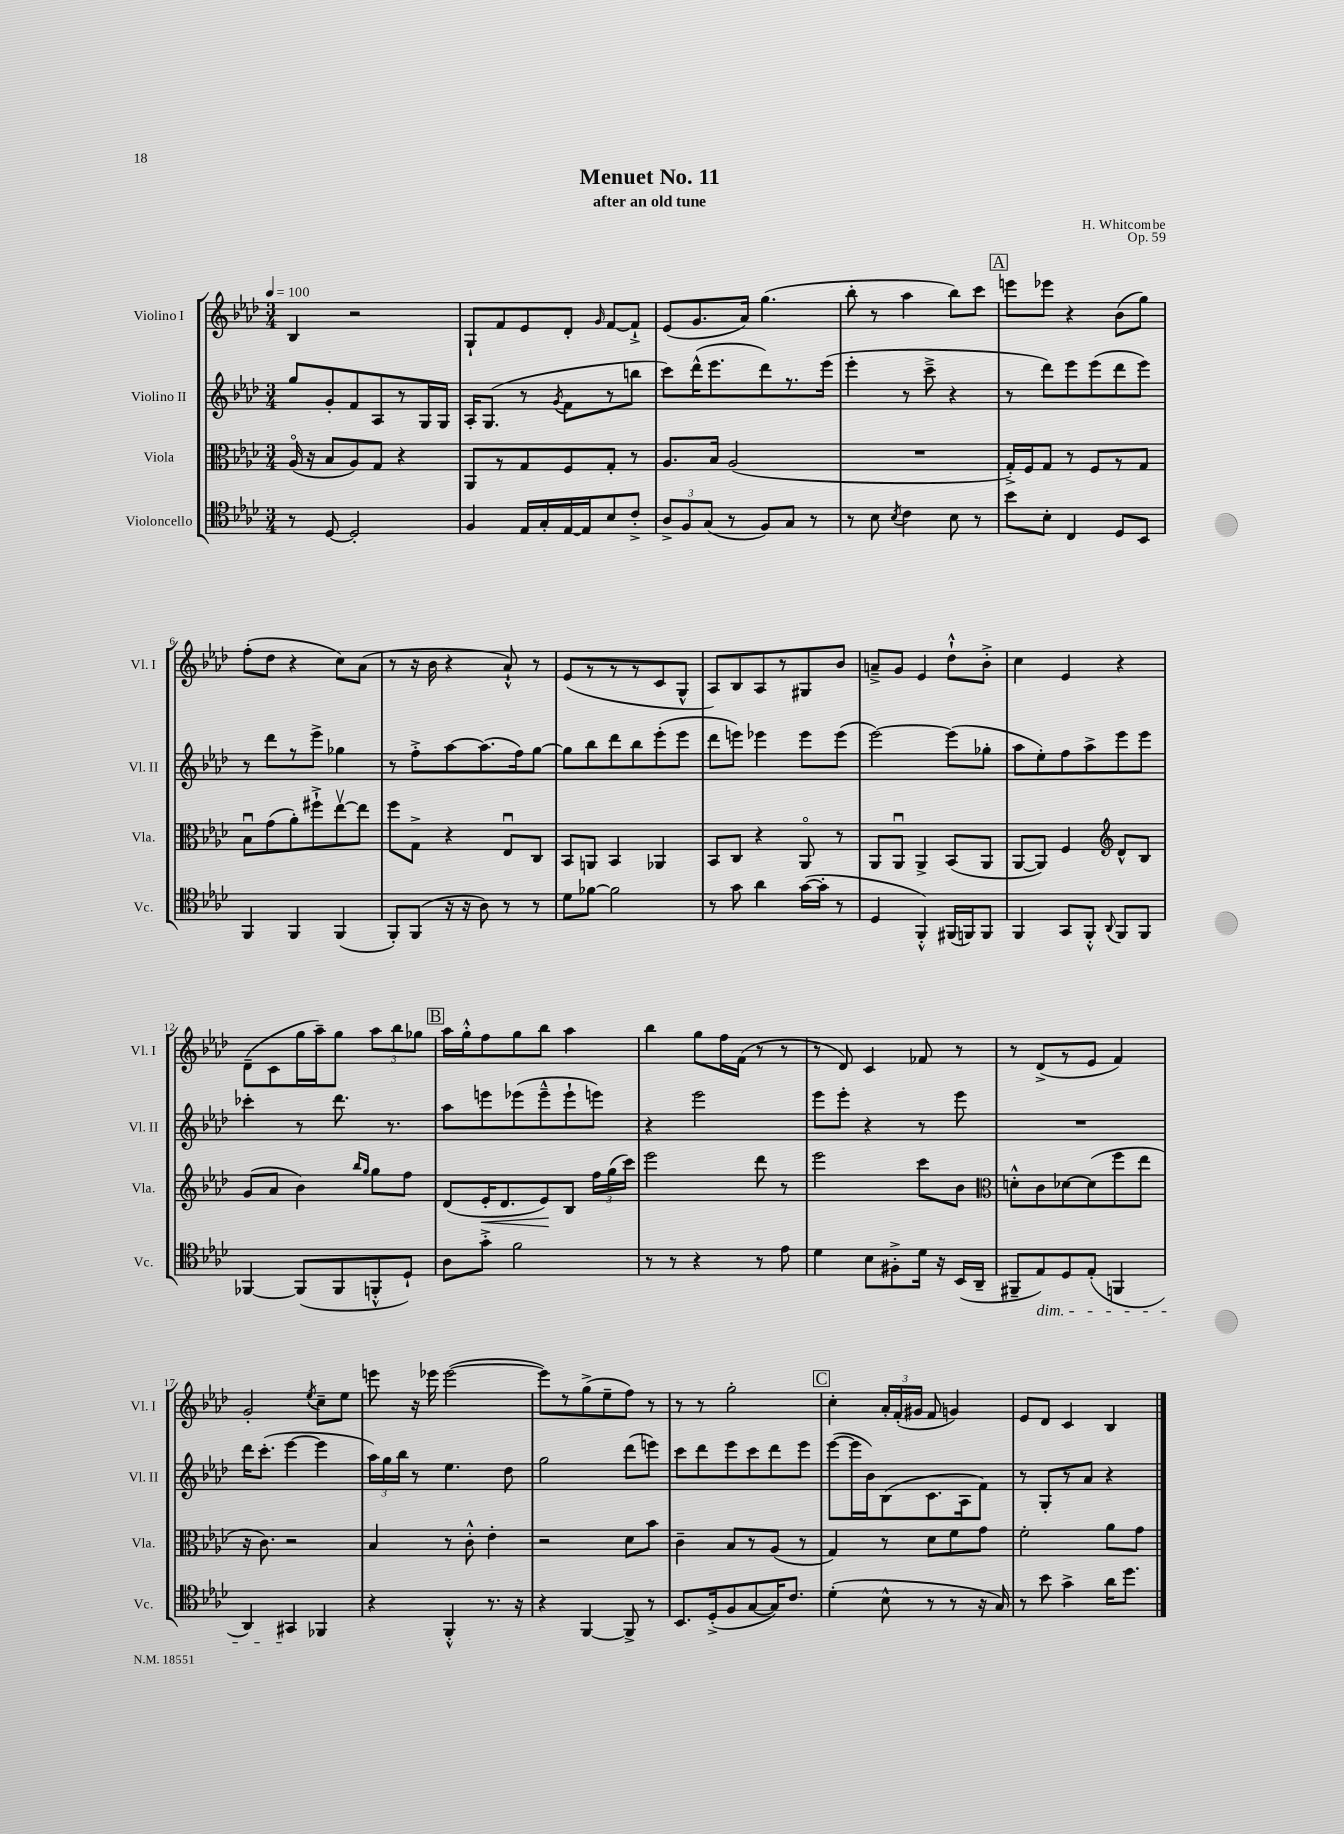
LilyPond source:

\header { title = "Menuet No. 11" composer = "H. Whitcombe" subtitle = "after an old tune" opus = "Op. 59" }
<<
\new StaffGroup <<
\new Staff = "s0" \with { instrumentName = "Violino I" shortInstrumentName = "Vl. I" } {
    \clef treble \key aes \major \numericTimeSignature \time 3/4 \tempo 4 = 100
    \autoBeamOff bes4 r2 |
    g8[-! f'8 ees'8 des'8]-. \grace { g'16 } f'8[~ f'8]-!-> |
    ees'8[( g'8. aes'16]) g''4.( |
    bes''8-. r8 aes''4 bes''8[) c'''8] |
    \mark \markup { \box "A" } e'''8[ ees'''8] r4 bes'8[( g''8]) |
    f''8[-.( des''8] r4 c''8[) aes'8]( |
    r8 r16 bes'16 r4 aes'8-!-^) r8 |
    ees'8[( r8 r8 r8 c'8 g8]-^ |
    aes8[) bes8 aes8 r8 gis8 bes'8] |
    a'8[---> g'8] ees'4 des''8[-!-^ bes'8]-.-> |
    c''4 ees'4 r4 |
    des'8[--( c'8 g''16 aes''16--) g''8] \tuplet 3/2 { aes''8[ bes''8 ges''8] } |
    \mark \markup { \box "B" } aes''16[ g''16-.-^ f''8 g''8 bes''8] aes''4 |
    bes''4 g''8[ f''16 f'16]( r8 r8 |
    r8 des'8) c'4 fes'8 r8 |
    r8 des'8[->( r8 ees'8] f'4) |
    g'2-. \acciaccatura { ees''8 } c''8[-- ees''8] |
    e'''8 r16 ees'''16 ees'''2~( |
    ees'''8[) r8 g''8->( ees''8-- f''8]) r8 |
    r8 r8 g''2-. |
    \mark \markup { \box "C" } c''4-. \tuplet 3/2 { aes'16[-. f'16-.( gis'16] } f'8 g'4) |
    ees'8[ des'8] c'4 bes4 \bar "|." |
}
\new Staff = "s1" \with { instrumentName = "Violino II" shortInstrumentName = "Vl. II" } {
    \clef treble \key aes \major \numericTimeSignature \time 3/4
    \autoBeamOff g''8[ g'8-. f'8 aes8 r8 g16 g16] |
    aes16[-. g8.]( r8 \acciaccatura { g'8 } f'8[ r8 b''8] |
    c'''8[) des'''16-^( ees'''8. des'''8) r8. ees'''16]( |
    ees'''4-. r8 c'''8---> r4 |
    \mark \markup { \box "A" } r8 des'''8[) ees'''8 ees'''8( des'''8 ees'''8]) |
    r8 des'''8[ r8 ees'''8]-> ges''4 |
    r8 f''8[-.-> aes''8~ aes''8.( f''16) g''8]~ |
    g''8[ bes''8 des'''8 bes''8 ees'''8-.( ees'''8] |
    des'''8[ e'''8]) ees'''4 ees'''8[ ees'''8]( |
    ees'''2~) ees'''8[( ges''8]-. |
    aes''8[ ees''8-.) f''8 aes''8-> ees'''8 ees'''8] |
    ces'''4-. r8 des'''8. r8. |
    \mark \markup { \box "B" } aes''8[ e'''8 ees'''8( ees'''8---^ ees'''8-! e'''8]) |
    r4 ees'''2 |
    ees'''8[ ees'''8]-. r4 r8 ees'''8 |
    R2. |
    des'''16[ c'''8.]-.( ees'''4~ ees'''4 |
    \tuplet 3/2 { aes''16[) g''16 bes''16] } r8 ees''4. des''8 |
    g''2 des'''8[( e'''8]) |
    c'''8[ des'''8 ees'''8 c'''8 des'''8 ees'''8] |
    \mark \markup { \box "C" } ees'''8[~( ees'''16 bes'16) bes8( c'8. aes16 f'8]) |
    r8 g8[-. r8 aes'8] r4 \bar "|." |
}
\new Staff = "s2" \with { instrumentName = "Viola" shortInstrumentName = "Vla." } {
    \clef alto \key aes \major \numericTimeSignature \time 3/4
    \autoBeamOff aes16\flageolet( r16 bes8[ aes8) g8] r4 |
    aes,8[ r8 g8 f8 g8]-. r8 |
    aes8.[ bes16] aes2( |
    R2. |
    \mark \markup { \box "A" } g16[-.->) f16 g8] r8 f8[ r8 g8] |
    bes8[\downbow g'8( aes'8-.) fis''8-!-> ees''8~\upbow ees''8] |
    f''8[ g8]-> r4 ees8[\downbow c8] |
    bes,8[ a,8] bes,4 aes,4 |
    bes,8[ c8] r4 aes,8\flageolet r8 |
    aes,8[ aes,8]\downbow aes,4-> bes,8[( aes,8] |
    aes,8[~ aes,8]) f4 \clef treble des'8[-^ bes8] |
    g'8[( aes'8] bes'4) \grace { bes''16[ g''16] } g''8[ f''8] |
    \mark \markup { \box "B" } des'8[( ees'16-.\< des'8. ees'8\!) bes8] \tuplet 3/2 { f''16[ g''16( c'''16]) } |
    ees'''2 des'''8 r8 |
    ees'''2 c'''8[ bes'8] |
    \clef alto d'8[-.-^ c'8 des'8~ des'8( f''8 ees''8] |
    r16 c'8.) r2 |
    bes4 r8 c'8-.-^ ees'4-. |
    r2 des'8[ bes'8] |
    c'4-- bes8[ r8 aes8]( r8 |
    \mark \markup { \box "C" } g4) r8 des'8[ f'8 g'8] |
    f'2-. aes'8[ g'8] \bar "|." |
}
\new Staff = "s3" \with { instrumentName = "Violoncello" shortInstrumentName = "Vc." } {
    \clef tenor \key aes \major \numericTimeSignature \time 3/4
    \autoBeamOff r8 des8~ des2-. |
    f4 ees16[ g16-. ees16~ ees16 bes8 c'8]-.-> |
    \tuplet 3/2 { aes8[-> f8 g8]( } r8 f8[) g8] r8 |
    r8 bes8 \acciaccatura { bes8 } c'4 bes8 r8 |
    \mark \markup { \box "A" } bes'8[ bes8]-. c4 des8[ bes,8] |
    f,4 f,4 f,4( |
    f,8[-.) f,8]( r16 r16 aes8) r8 r8 |
    des'8[ fes'8]~ fes'2 |
    r8 g'8 aes'4 g'16[~( g'16]-. r8 |
    des4 f,4-.-^) fis,16[( f,16) f,8] |
    f,4 g,8[ f,8]-.-^ \appoggiatura { aes,8 } f,8[ f,8] |
    fes,4~ fes,8[( fes,8 f,8-.-^ des8]-!) |
    \mark \markup { \box "B" } aes8[ g'8]-.-> f'2 |
    r8 r8 r4 r8 ees'8 |
    des'4 bes8[ fis8-.-> des'16] r16 bes,16[( aes,16]-- |
    fis,8[-- ees8\dim) des8 ees8]-.( f,4 |
    aes,4) gis,4\! fes,4 |
    r4 f,4-.-^ r8. r16 |
    r4 f,4~ f,8-> r8 |
    bes,8.[ des16-.->( f8 g8~ g16) c'8.] |
    \mark \markup { \box "C" } des'4-.( bes8-^ r8 r8 r16 g16) |
    r8 bes'8 g'4-> aes'16[ des''8.] \bar "|." |
}
>>
>>
